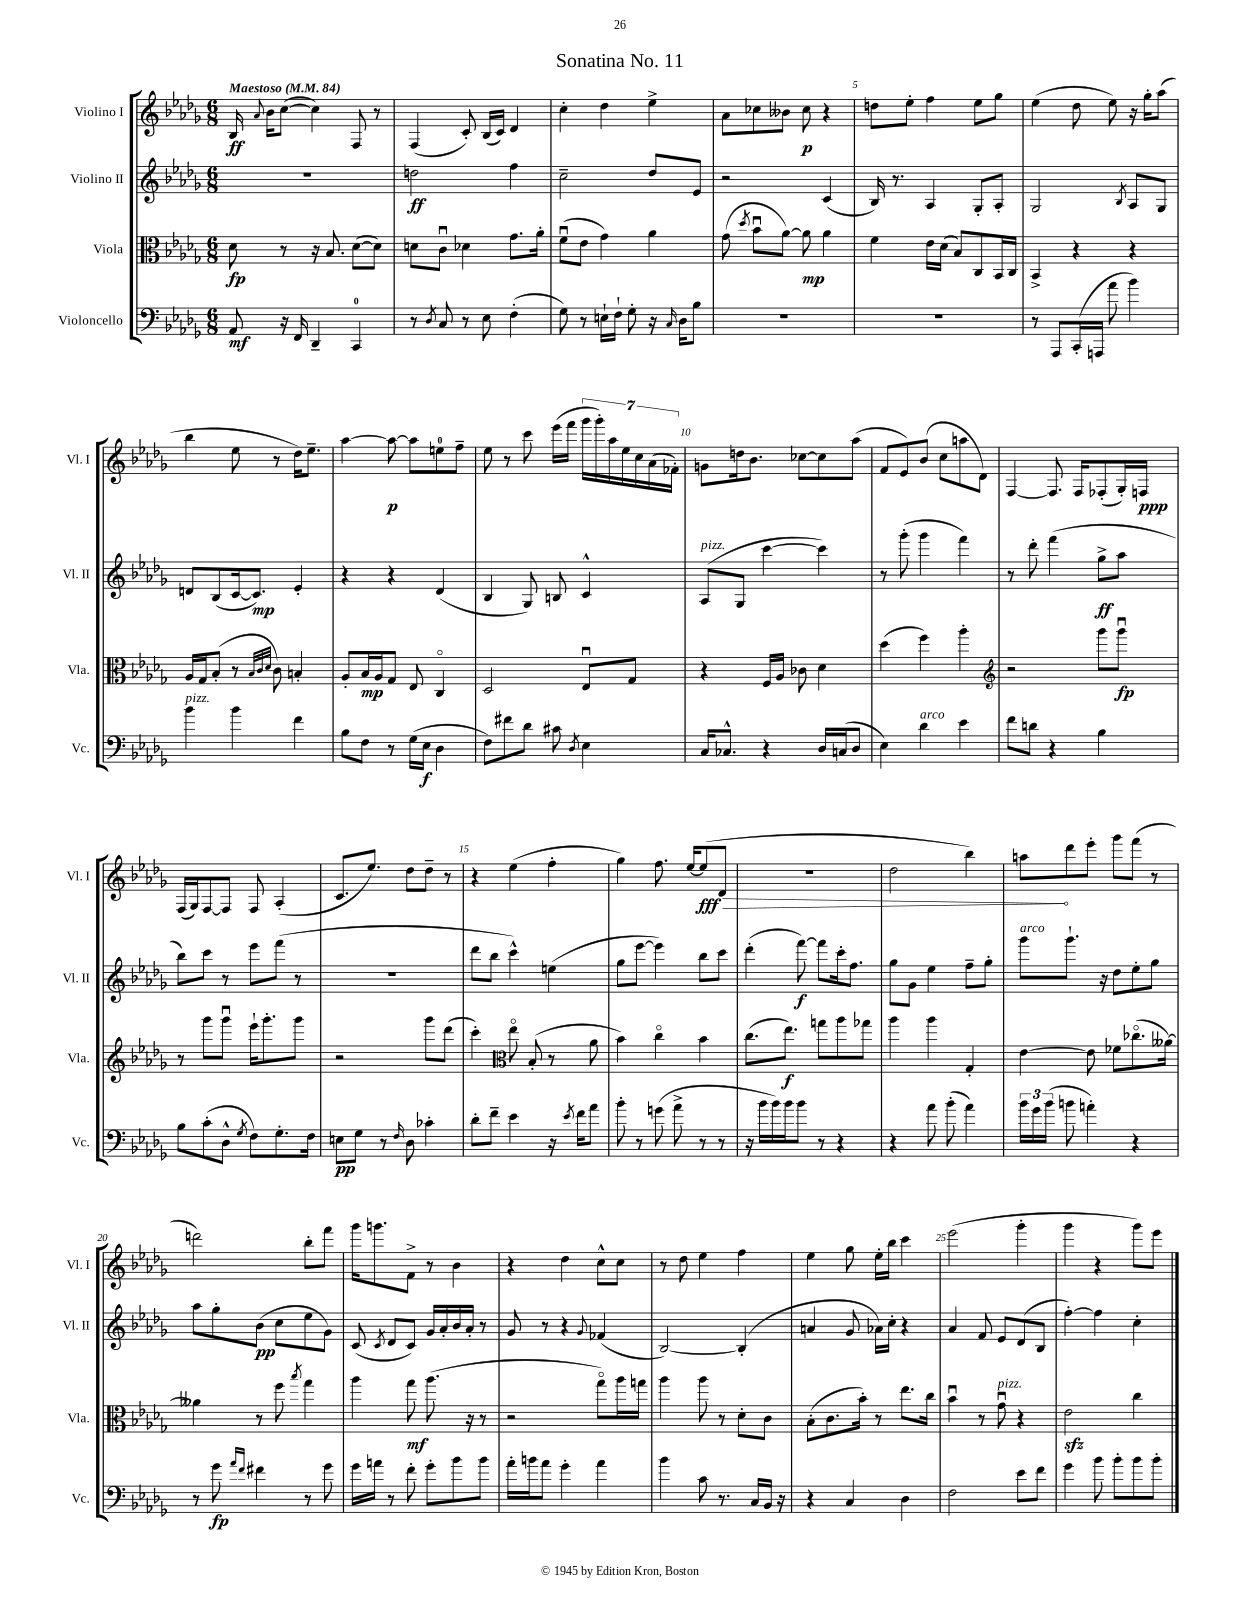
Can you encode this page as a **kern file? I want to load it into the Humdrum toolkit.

**kern	**kern	**kern	**kern
*staff4	*staff3	*staff2	*staff1
*clefF4	*clefC3	*clefG2	*clefG2
*k[b-e-a-d-g-]	*k[b-e-a-d-g-]	*k[b-e-a-d-g-]	*k[b-e-a-d-g-]
*M6/8	*M6/8	*M6/8	*M6/8
*MM84	*MM84	*MM84	*MM84
8AA-	8d-	2.r	16B-
.	.	.	8qqa-
.	.	.	16b-
16r	8r	.	([8cc
16FF	.	.	.
4DD-~	16r	.	4cc])
.	8.B-	.	.
4CC	([8d-	.	8F
.	8d-])	.	8r
=	=	=	=
8r	8d	2dd	(4F
8qD-	.	.	.
8C	8cu	.	.
8r	4d-	.	8c')
8E-	.	.	(16B-
.	.	.	16c)
(4F'	8.g-	4ff	4d-
.	16a-'	.	.
=	=	=	=
8G-)	(8fu	2cc~	4cc'
8r	8e-	.	.
16E`	4g-)	.	4dd-
16F`	.	.	.
8G-'	.	.	.
16r	4a-	8dd-	4ee-^
16qqC	.	.	.
16D-	.	.	.
8B-	.	8e-	.
=	=	=	=
2.r	(8g-	2r	8a-
.	8qdd-	.	.
.	8b-u	.	8cc-
.	[8a-)	.	8b--
.	8a-]	.	8cc-
.	4a-	(4c	4r
=	=	=	=
2.r	4f	16B-)	8dd
.	.	8.r	.
.	.	.	8ee-'
.	16e-	4A-	4ff
.	(16d-	.	.
.	8B-)	.	.
.	8C	8G-'	8ee-
.	16BB-	8A-'	8gg-
.	16C	.	.
=	=	=	=
8r	4BB-^	2G-	(4ee-
8AAA-	.	.	.
(16CC'	4r	.	8dd-
16AAA	.	.	.
8a-	.	.	8ee-)
.	.	8qB-	.
4b-)	4r	8A-	16r
.	.	.	16gg-'
.	.	8G-	(8aa-
=	=	=	=
4b-	16A-	8d	4bb-
.	16G-	.	.
.	(8B-'	(8B-	.
4b-	8r	[16c	8ee-
.	.	8.c])	.
.	32qqB-	.	.
.	32qqc	.	.
.	32qqd-	.	.
.	8c)	.	8r
4f	4B'	4e-'	16dd-)
.	.	.	8.ee-~
=	=	=	=
8B-	8A-'	4r	[4aa-
8F	16B-	.	.
.	16A-	.	.
8r	8G-	4r	8aa-_
(16G-	8E-	.	8aa-]
16E-	.	.	.
4D-	4Co	(4d-	8ee
.	.	.	8ff~
=	=	=	=
8F)	2D-	4B-	8ee-
8f#	.	.	8r
8d-	.	8G-)	8ccc
8c#	.	8B	(16eee-
.	.	.	16fff
8qD-	.	.	.
4E-	8E-u	4c^^	28ggg-
.	.	.	28ggg-')
.	.	.	28aa-
.	.	.	28ee-
.	8G-	.	.
.	.	.	28cc
.	.	.	(28a-
.	.	.	28f-')
=	=	=	=
16C	4r	(8A-	8g
8.C-^^	.	.	.
.	.	8G-	16dd
.	.	.	8.b-
4r	16F	[4ccc	.
.	16A-	.	.
.	8c-	.	[8cc-
16D-	4d-	4ccc])	8cc-]
(16C	.	.	.
8D-	.	.	(8aa-
=	=	=	=
4E-)	(4dd-	8r	8f
.	.	(8ggg-'	8e-)
4d-	4ff)	4ggg-	(8b-
.	.	.	8cc
4e-	4aa-'	4fff)	8aa
.	.	.	8d-)
=	=	=	=
*	*clefG2	*	*
8f	2r	8r	[4F
8d	.	8ddd-'	.
4r	.	(4fff	8.F]
.	.	.	16F
4B-	8ggg-	8gg-^	(8F-'
.	8ggg-u	8aa-	16G-')
.	.	.	16F
=	=	=	=
8B-	8r	8bb-)	(16F
.	.	.	16G-)
(8c'	8ggg-	8ccc	[8F
8D-^^	8ggg-u	8r	8F]
8qG-	.	.	.
8F)	16eee-`	8eee-	8F
.	8.ggg-'	.	.
8.G-'	.	(8fff	(4A-'
.	8ggg-	8r	.
16F	.	.	.
=	=	=	=
8E	2r	2.r	8.c
8G-	.	.	.
.	.	.	8.ee-)
8r	.	.	.
16qqF	.	.	.
8D-	.	.	8dd-
4c-'	8ggg-	.	8dd-~
.	(8ddd-	.	8r
=	=	=	=
8d-'	4ccc')	8ddd-	4r
8f~	.	8bb-	.
*	*clefC3	*	*
4e-	8ee-o	4ccc^^)	(4ee-
.	(8B-'	.	.
16r	8r	(4ee	4ff'
8qe-	.	.	.
16f	.	.	.
8a-	8a-	.	.
=	=	=	=
8b-'	4b-)	8gg-	4gg-)
8r	.	[8eee-	.
(8g	4cco	4eee-])	8.ff
8a-^	.	.	.
.	.	.	[16ee-
8r	4b-	8bb-	(8ee-]
8r	.	8ccc	8d-
=	=	=	=
16r	(8.cc	(4ddd-'	2.r
16b-	.	.	.
16b-)	.	.	.
16b-	8.ee-)	.	.
8b-	.	[8fff)	.
8r	8gg	8fff]	.
4r	8aa-	16ccc'	.
.	.	8.ff	.
.	8gg-	.	.
=	=	=	=
4r	4aa-	8gg-	2dd-
.	.	8g-	.
8a-	4aa-	4ee-	.
(8b-'	.	.	.
4a-)	4G-'	8ff~	4bb-)
.	.	8gg-'	.
=	=	=	=
24b-	[4e-	8ggg-	8aa
24g-	.	.	.
(24b-	.	.	.
8b	.	8.ggg-`	8ddd-
4a')	8e-]	.	8eee-'
.	.	16r	.
.	8f-	8dd-	8ggg-
4r	(8.cc-o	8ee-'	(8fff
.	.	8gg-	8r
.	[16a--)	.	.
=	=	=	=
8r	4a--]	8aa-	2ddd)
8g-	.	8gg-'	.
16qqa-	.	.	.
16qqf	.	.	.
4f#	8r	(8b-	.
.	8ff	8cc	.
.	8qbb-	.	.
8r	4gg-	8ee-	8bb-'
8g-	.	8g-)	8fff
=	=	=	=
16g-	4aa-	(8c	16ggg-
16a	.	.	8.ggg
.	.	8qc	.
8r	.	8d-	.
8f'	8gg-	8c)	8f^
8g-'	(8.aa-	16g-	8r
.	.	16a-'	.
8b-	.	16b-	4b-
.	16r	16a-'	.
8b-	8r	8r	.
=	=	=	=
16a-'	2r	8g-	4r
16b	.	.	.
8a-	.	8r	.
4g-'	.	4r	4dd-
.	.	8qqg-	.
4a-	8gg-o)	(4f-	8cc^^
.	16aa-	.	8cc
.	16gg	.	.
=	=	=	=
4b-	4aa-	[2B-)	8r
.	.	.	8dd-
8c	8aa-	.	4ee-
8.r	8r	.	.
.	8d-'	(4B-']	4ff
16C	.	.	.
16BB-	8c	.	.
16r	.	.	.
=	=	=	=
4r	(8B-'	4a	4ee-
.	8.c	.	.
4C	.	8g-	8gg-
.	16b-')	.	.
.	8r	16a-)	16ee-'
.	.	16cc'	16bb-
4D-	8.ee-	4r	4ccc
.	16cc	.	.
=	=	=	=
2F	4b-u	4a-	(2eee-
.	8r	8f	.
.	8g-u	8e-	.
8e-	4r	(8d-	4ggg-'
8f	.	8B-	.
=	=	=	=
4g-	2e-	[4ff')	4ggg-
8b-	.	4ff]	4r
8b-'	.	.	.
8b-	4cc	4cc'	8ggg-)
8b-'	.	.	8eee-
==	==	==	==
*-	*-	*-	*-
